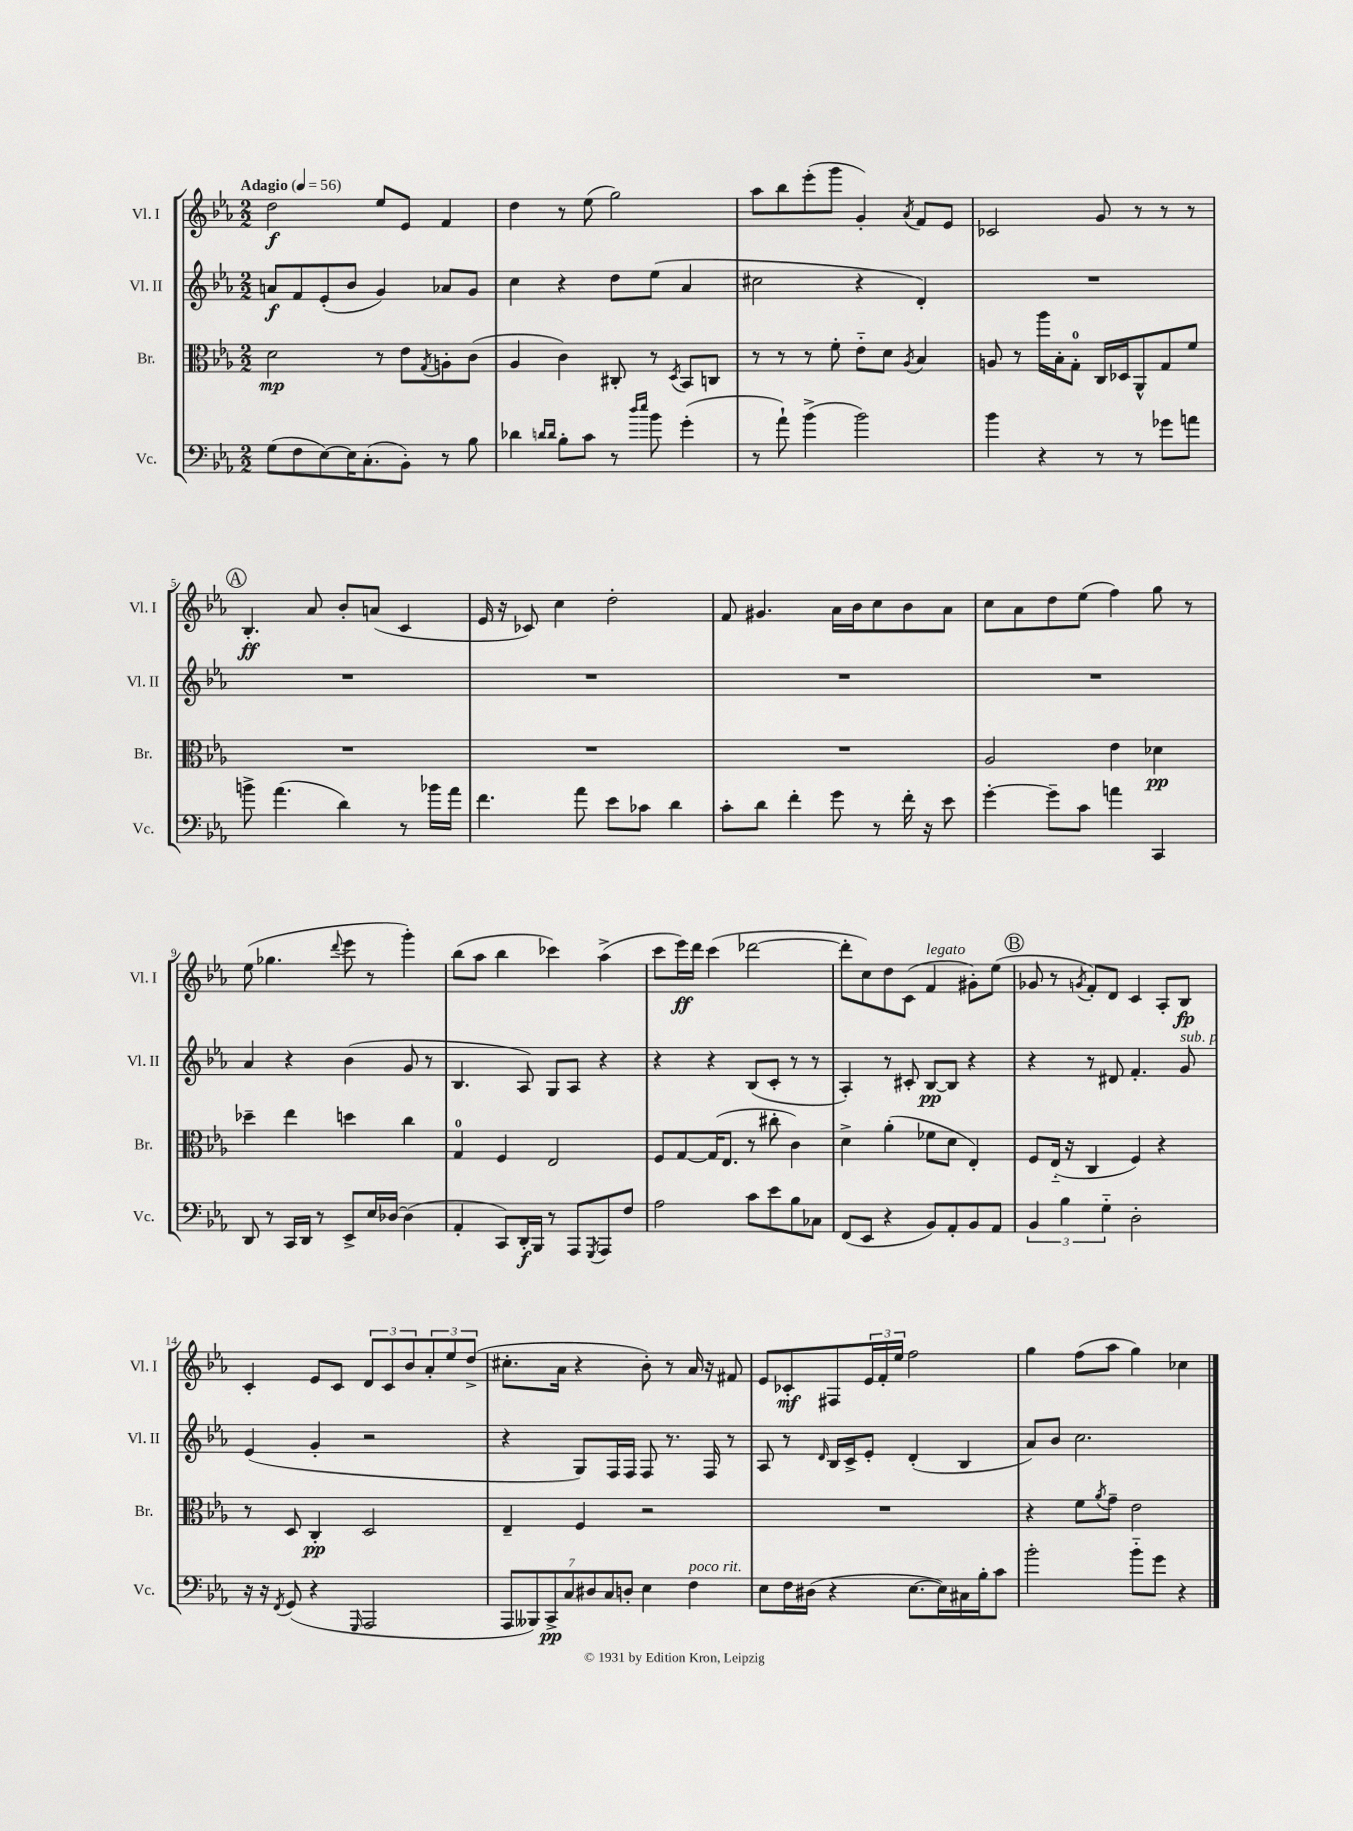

**kern	**dynam	**kern	**dynam	**kern	**dynam	**kern	**dynam
*part4	*part4	*part3	*part3	*part2	*part2	*part1	*part1
*staff4	*staff4	*staff3	*staff3	*staff2	*staff2	*staff1	*staff1
*I"Vc.	*	*I"Br.	*	*I"Vl. II	*	*I"Vl. I	*
*I'Vc.	*	*I'Br.	*	*I'Vl. II	*	*I'Vl. I	*
*clefF4	*	*clefC3	*	*clefG2	*	*clefG2	*
*k[b-e-a-]	*	*k[b-e-a-]	*	*k[b-e-a-]	*	*k[b-e-a-]	*
*M2/2	*	*M2/2	*	*M2/2	*	*M2/2	*
*MM56	*	*MM56	*	*MM56	*	*MM56	*
=1	=1	=1	=1	=1	=1	=1	=1
!	!	!	!	!	!	!LO:TX:a:B:t=Adagio	!
(8G\L	.	2d\	mp	8an/L	f	2dd\	f
8F\	.	.	.	8f/	.	.	.
[8E-\)	.	.	.	(8e-'/	.	.	.
16E-\K]	.	.	.	8b-/J	.	.	.
(8.C'\	.	.	.	.	.	.	.
.	.	8r	.	4g/)	.	8ee-/L	.
8BB-'\J)	.	8e-\L	.	.	.	8e-/J	.
.	.	8qG/	.	.	.	.	.
8r	.	8An'\	.	8a-X/L	.	4f/	.
8B-\	.	(8c\J	.	8g/J	.	.	.
=2	=2	=2	=2	=2	=2	=2	=2
4d-X\	.	4A-/	.	4cc\	.	4dd\	.
16qqdn/LL	.	.	.	.	.	.	.
16qqd/JJ	.	.	.	.	.	.	.
8B-'\L	.	4c\)	.	4r	.	8r	.
8c\J	.	.	.	.	.	(8ee-\	.
8r	.	8C#X'/	.	8dd\L	.	2gg\)	.
16qqdd/LL	.	.	.	.	.	.	.
16qqee-/JJ	.	.	.	.	.	.	.
8b-\	.	8r	.	(8ee-\J	.	.	.
.	.	8qD/	.	.	.	.	.
(4g'\	.	8BB-/L	.	4a-/	.	.	.
.	.	8Cn/J	.	.	.	.	.
=3	=3	=3	=3	=3	=3	=3	=3
8r	.	8r	.	2cc#X\	.	8aa-\L	.
8a-`\)	.	8r	.	.	.	8bb-\	.
(4b-^\	.	8r	.	.	.	(8eee-'\	.
.	.	8f'\	.	.	.	8ggg\J	.
2b-\)	.	8e-\L	.	4r	.	4g'/)	.
.	.	8d\J	.	.	.	.	.
.	.	8qA-/	.	.	.	8qa-/	.
.	.	4B-/	.	4d'/)	.	8f/L	.
.	.	.	.	.	.	8e-/J	.
=4	=4	=4	=4	=4	=4	=4	=4
4b-\	.	8An/	.	1r	.	2c-X/	.
.	.	8r	.	.	.	.	.
4r	.	16aa-\LL	.	.	.	.	.
.	.	16B-'\J	.	.	.	.	.
.	.	8G'\J	.	.	.	.	.
8r	.	16C/LL	.	.	.	8g/	.
.	.	16D-X/J	.	.	.	.	.
8r	.	8AA-^^/	.	.	.	8r	.
8g-X\L	.	8G/	.	.	.	8r	.
8an\J	.	8f/J	.	.	.	8r	.
!!LO:LB:g=z
!!LO:REH:place=s1:t=A
=5	=5	=5	=5	=5	=5	=5	=5
8bn^\	.	1r	.	1r	.	4.B-'/	ff
(4.a-\	.	.	.	.	.	.	.
.	.	.	.	.	.	8a-/	.
4d\)	.	.	.	.	.	8b-'/L	.
.	.	.	.	.	.	(8an/J	.
8r	.	.	.	.	.	4c/	.
16b-X\LL	.	.	.	.	.	.	.
16a-\JJ	.	.	.	.	.	.	.
=6	=6	=6	=6	=6	=6	=6	=6
4.f\	.	1r	.	1r	.	16e-/	.
.	.	.	.	.	.	16r	.
.	.	.	.	.	.	8c-X/)	.
.	.	.	.	.	.	4cc\	.
8a-\	.	.	.	.	.	.	.
8e-\L	.	.	.	.	.	2dd'\	.
8c-X\J	.	.	.	.	.	.	.
4d\	.	.	.	.	.	.	.
=7	=7	=7	=7	=7	=7	=7	=7
8c'\L	.	1r	.	1r	.	8f/	.
8d\J	.	.	.	.	.	4.g#X/	.
4f'\	.	.	.	.	.	.	.
8g\	.	.	.	.	.	16a-\LL	.
.	.	.	.	.	.	16b-\J	.
8r	.	.	.	.	.	8cc\	.
16f'\	.	.	.	.	.	8b-\	.
16r	.	.	.	.	.	.	.
8e-\	.	.	.	.	.	8a-\J	.
=8	=8	=8	=8	=8	=8	=8	=8
[4g'\	.	2A-/	.	1r	.	8cc\L	.
.	.	.	.	.	.	8a-\	.
8g~\L]	.	.	.	.	.	8dd\	.
8c\J	.	.	.	.	.	(8ee-\J	.
4an\	.	4e-\	.	.	.	4ff\)	.
4CC/	.	4d-X\	pp	.	.	8gg\	.
.	.	.	.	.	.	8r	.
!!LO:LB:g=z
=9	=9	=9	=9	=9	=9	=9	=9
8DD/	.	4dd-X~\	.	4a-/	.	(8ee-\	.
8r	.	.	.	.	.	4.gg-X\	.
16CC/LL	.	4ee-\	.	4r	.	.	.
16DD/JJ	.	.	.	.	.	.	.
8r	.	.	.	.	.	.	.
.	.	.	.	.	.	8qqddd/	.
8EE-^/L	.	4ddn\	.	(4b-\	.	8eee-\	.
16E-/L	.	.	.	.	.	8r	.
[16D-X/JJ	.	.	.	.	.	.	.
(4D-\]	.	4cc\	.	8g/	.	4ggg'\)	.
.	.	.	.	8r	.	.	.
=10	=10	=10	=10	=10	=10	=10	=10
4AA-'/	.	4G/	.	4.B-/	.	(8bb-\L	.
.	.	.	.	.	.	8aa-\J	.
8CC/L)	.	4F/	.	.	.	4bb-\	.
16DD'/L	f	.	.	8A-/)	.	.	.
16BBB-/JJ	.	.	.	.	.	.	.
8r	.	2E-/	.	8G/L	.	4ccc-X\)	.
8AAA-/L	.	.	.	8A-/J	.	.	.
8qGGG/	.	.	.	.	.	.	.
8AAA-/	.	.	.	4r	.	(4aa-^\	.
8F/J	.	.	.	.	.	.	.
=11	=11	=11	=11	=11	=11	=11	=11
2A-\	.	8F/L	.	4r	.	8ccc\L	.
.	.	[8G/	.	.	.	16eee-\L)	ff
.	.	.	.	.	.	16ddd\JJ	.
.	.	(16G/K]	.	4r	.	(4ccc\	.
.	.	8.E-/J	.	.	.	.	.
8c\L	.	8r	.	(8B-/L	.	[2ddd-X\	.
8e-\	.	8cc#X'\	.	8c'/J	.	.	.
8B-\	.	4c\)	.	8r	.	.	.
8C-X\J	.	.	.	8r	.	.	.
=12	=12	=12	=12	=12	=12	=12	=12
(8FF/L	.	4d^\	.	4A-'/)	.	8ddd-'\L]	.
8EE-/J	.	.	.	.	.	8cc\)	.
4r	.	(4a-'\	.	8r	.	8dd\	.
.	.	.	.	8c#X'/	.	(8c\J	.
!	!	!	!	!	!	!LO:TX:a:i:t=legato	!
8BB-/L)	.	8f-X\L	.	[8B-/L	pp	4f/	.
8AA-'/	.	8d\J	.	8B-/J]	.	.	.
8BB-/	.	4E-'/)	.	4r	.	8g#X'\L)	.
8AA-/J	.	.	.	.	.	(8ee-\J	.
!!LO:REH:place=s1:t=B
=13	=13	=13	=13	=13	=13	=13	=13
6BB-/	.	8F/L	.	4r	.	8g-X/	.
.	.	(16E-/Jk	.	.	.	8r	.
6B-\	.	.	.	.	.	.	.
.	.	16r	.	.	.	.	.
.	.	.	.	.	.	8qgn/	.
.	.	4C/	.	8r	.	8f'/L)	.
6G\	.	.	.	.	.	.	.
.	.	.	.	8d#X/	.	8d/J	.
2D'\	.	4F/)	.	4.f'/	.	4c/	.
.	.	4r	.	.	.	8A-'/L	.
!	!	!	!	!LO:TX:a:i:t=sub. p	!	!	!
.	.	.	.	8g/	.	8B-/J	fp
!!LO:LB:g=z
=14	=14	=14	=14	=14	=14	=14	=14
16r	.	8r	.	(4e-/	.	4c'/	.
16r	.	.	.	.	.	.	.
8qFF/	.	.	.	.	.	.	.
(8GG/	.	8D/	.	.	.	.	.
4r	.	4C'/	pp	4g'/	.	8e-/L	.
.	.	.	.	.	.	8c/J	.
16qqGGG/	.	.	.	.	.	.	.
2AAA-/	.	2D/	.	2r	.	12d/L	.
.	.	.	.	.	.	12c/	.
.	.	.	.	.	.	12b-/	.
.	.	.	.	.	.	12a-'/	.
.	.	.	.	.	.	12ee-/	.
.	.	.	.	.	.	(12dd^/J	.
=15	=15	=15	=15	=15	=15	=15	=15
14AAA-/L	.	4E-~/	.	4r	.	8.cc#X'\L	.
14BBB--X/)	.	.	.	.	.	.	.
14CC^/	pp	.	.	.	.	.	.
.	.	.	.	.	.	16a-\Jk	.
14C/	.	.	.	.	.	.	.
.	.	4F/	.	8G/L)	.	4r	.
14D#X/	.	.	.	.	.	.	.
14C/	.	.	.	.	.	.	.
.	.	.	.	16F/L	.	.	.
14Dn'/J	.	.	.	.	.	.	.
.	.	.	.	16F/JJ	.	.	.
4E-\	.	2r	.	8F/	.	8b-'\)	.
.	.	.	.	8.r	.	8r	.
!LO:TX:a:i:t=poco rit.	!	!	!	!	!	!	!
4F\	.	.	.	.	.	16a-/	.
.	.	.	.	16F/	.	16r	.
.	.	.	.	8r	.	8f#X/	.
=16	=16	=16	=16	=16	=16	=16	=16
8E-\L	.	1r	.	8A-/	.	8e-/L	.
16F\L	.	.	.	8r	.	8c-X'/	mf
(16D#X\JJ	.	.	.	.	.	.	.
.	.	.	.	16qqd/	.	.	.
4r	.	.	.	16B-/LL	.	8F#X/	.
.	.	.	.	16c^/J	.	.	.
.	.	.	.	8e-'/J	.	24e-/L	.
.	.	.	.	.	.	24f'/	.
.	.	.	.	.	.	24ee-/JJ	.
[8.E-\L	.	.	.	(4d'/	.	2ff\	.
16E-\L])	.	.	.	.	.	.	.
16C#X\	.	.	.	4B-/	.	.	.
16B-'\J	.	.	.	.	.	.	.
8c\J	.	.	.	.	.	.	.
=17	=17	=17	=17	=17	=17	=17	=17
2b-'\	.	4r	.	8a-/L)	.	4gg\	.
.	.	.	.	8b-/J	.	.	.
.	.	8f\L	.	2.cc\	.	(8ff\L	.
.	.	8qa-/	.	.	.	.	.
.	.	8g~\J	.	.	.	8aa-\J	.
8b-\L	.	2e-\	.	.	.	4gg\)	.
8g\J	.	.	.	.	.	.	.
4r	.	.	.	.	.	4cc-X\	.
==	==	==	==	==	==	==	==
*-	*-	*-	*-	*-	*-	*-	*-
